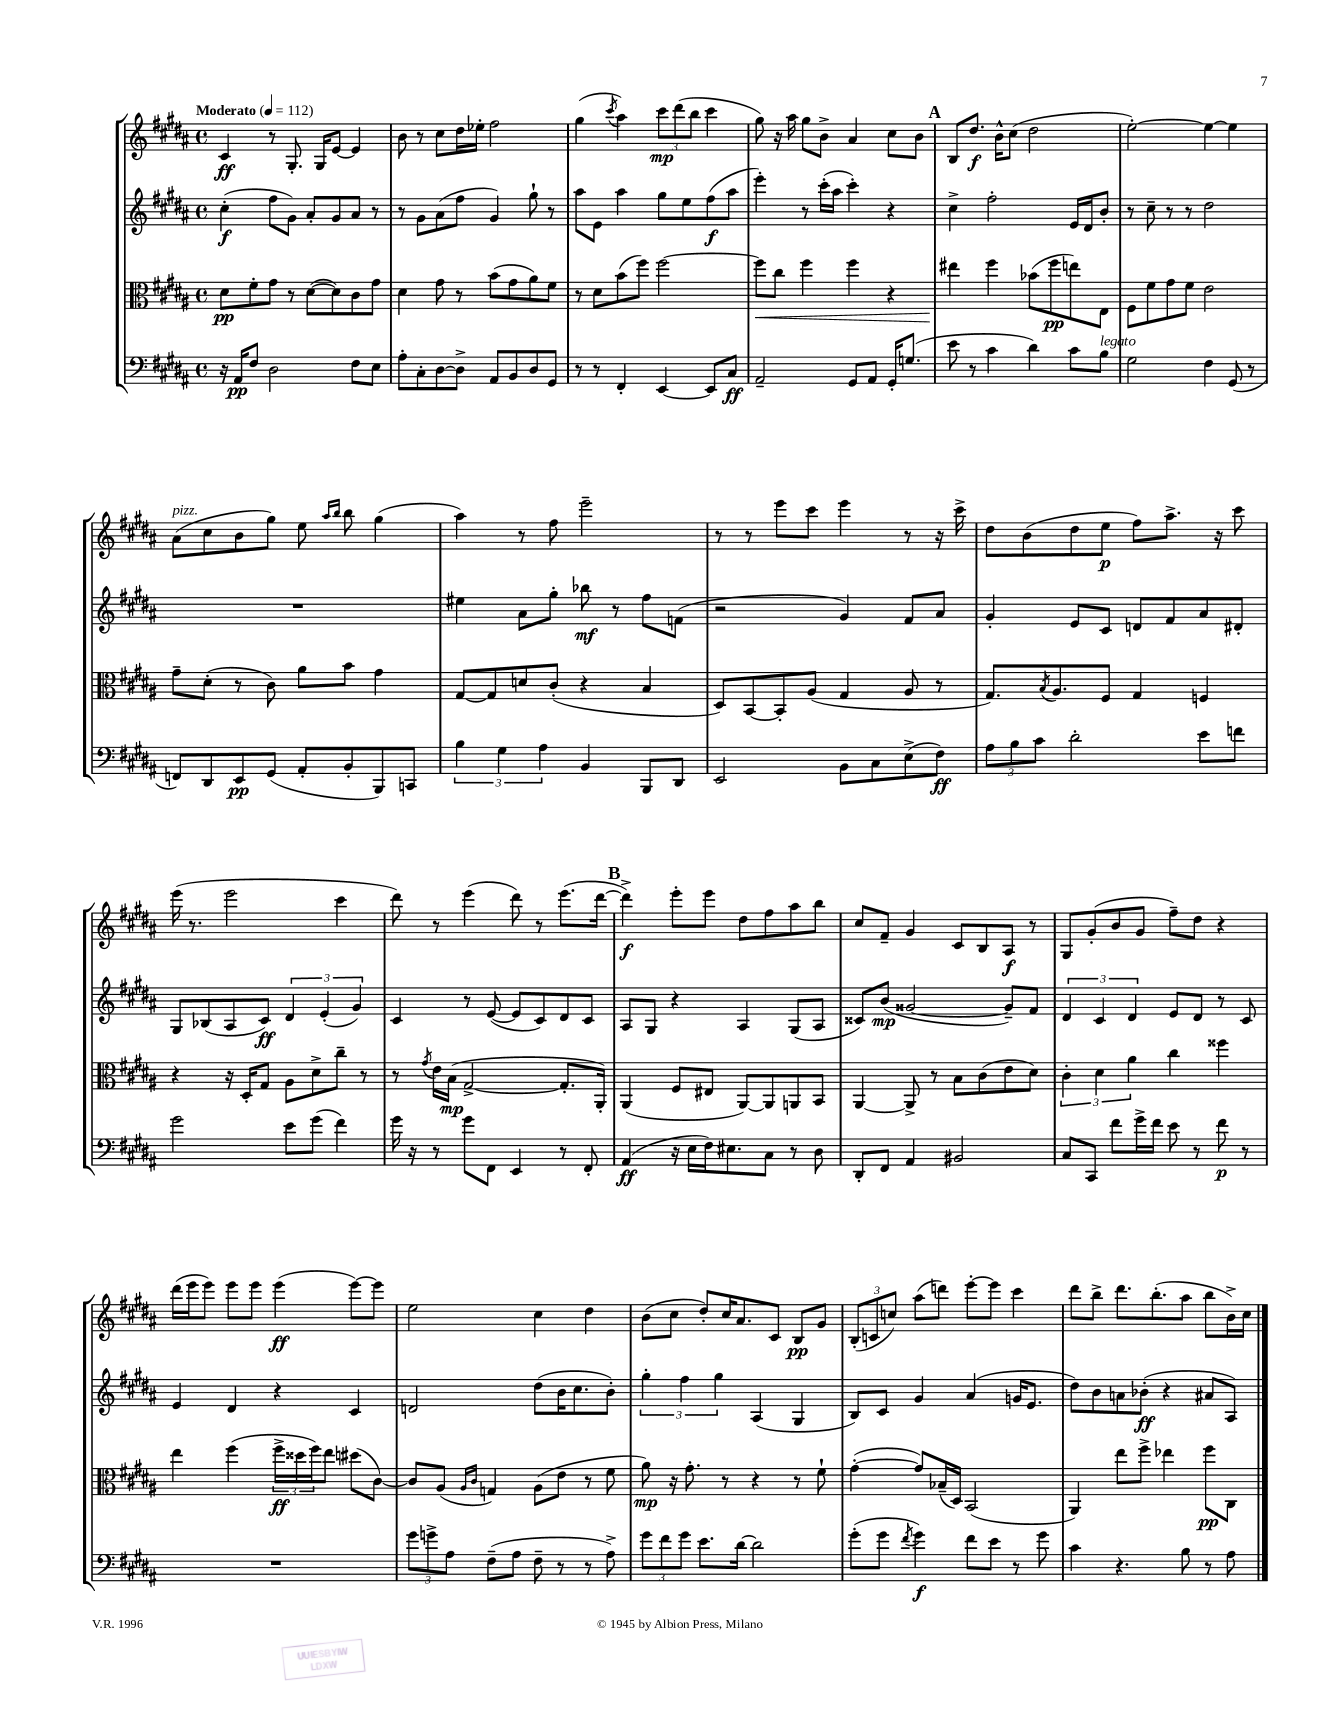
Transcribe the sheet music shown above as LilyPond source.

<<
\new StaffGroup <<
\new Staff = "s0" {
    \clef treble \key b \major \defaultTimeSignature \time 4/4 \tempo "Moderato" 4 = 112
    cis'4\ff r8 gis8.-. gis16 e'8~ e'4 |
    b'8 r8 cis''8 dis''16 ees''16-. fis''2 |
    gis''4( \acciaccatura { cis'''8 } ais''4) \tuplet 3/2 { cis'''8\mp dis'''8( b''8 } cis'''4 |
    gis''8) r16 ais''16 gis''8 b'8-> ais'4 cis''8 b'8 |
    \mark \markup { \bold "A" } b8 dis''8.\f b'16-^ cis''8( dis''2 |
    e''2~-.) e''4~ e''4 |
    ais'8^\markup { \italic "pizz." }( cis''8 b'8 gis''8) e''8 \grace { ais''16 b''16 } b''8 gis''4( |
    ais''4) r8 fis''8 e'''2-- |
    r8 r8 e'''8 cis'''8 e'''4 r8 r16 cis'''16-> |
    dis''8 b'8( dis''8 e''8\p fis''8) ais''8.-> r16 cis'''8 |
    e'''16( r8. e'''2 cis'''4 |
    dis'''8) r8 e'''4( dis'''8) r8 e'''8.( dis'''16~ |
    \mark \markup { \bold "B" } dis'''4->\f) e'''8-. e'''8 dis''8 fis''8 ais''8 b''8 |
    cis''8 fis'8-- gis'4 cis'8 b8 ais8\f r8 |
    gis8 gis'8-.( b'8 gis'8 fis''8--) dis''8 r4 |
    dis'''16( e'''16 e'''8) e'''8 e'''8 e'''4\ff( e'''8~) e'''8 |
    e''2 cis''4 dis''4 |
    b'8( cis''8 dis''8-.) cis''16 ais'8. cis'8 b8\pp gis'8 |
    \tuplet 3/2 { b8-.( c'8 c''8) } ais''8( d'''8) e'''8~-. e'''8 cis'''4 |
    dis'''8 b''8-> dis'''8. b''8.-.( ais''8 b''8 b'16->) cis''16 \bar "|." |
}
\new Staff = "s1" {
    \clef treble \key b \major \defaultTimeSignature \time 4/4
    cis''4-.\f( fis''8 gis'8) ais'8-. gis'8 ais'8 r8 |
    r8 gis'8 ais'8( fis''8 gis'4) gis''8-! r8 |
    ais''8 e'8 ais''4 gis''8 e''8 fis''8\f( ais''8 |
    e'''4-.) r8 cis'''16-.( ais''16 cis'''4-.) r4 |
    \mark \markup { \bold "A" } cis''4-> fis''2-. e'16 dis'16 b'8-. |
    r8 cis''8-- r8 r8 dis''2 |
    R1 |
    eis''4 ais'8 gis''8-. bes''8\mf r8 fis''8 f'8( |
    r2 gis'4) fis'8 ais'8 |
    gis'4-. e'8 cis'8 d'8 fis'8 ais'8 dis'8-. |
    gis8 bes8( ais8 cis'8\ff) \tuplet 3/2 { dis'4 e'4-.( gis'4) } |
    cis'4 r8 e'8~( e'8 cis'8) dis'8 cis'8 |
    \mark \markup { \bold "B" } ais8 gis8 r4 ais4 gis8( ais8 |
    cisis'8) b'8\mp( gisis'2~ gisis'8--) fis'8 |
    \tuplet 3/2 { dis'4 cis'4 dis'4 } e'8 dis'8 r8 cis'8 |
    e'4 dis'4 r4 cis'4 |
    d'2 dis''8( b'16 cis''8. b'8-.) |
    \tuplet 3/2 { gis''4-. fis''4 gis''4 } ais4( gis4 |
    b8) cis'8 gis'4 ais'4( g'16 e'8. |
    dis''8) b'8 a'8 bes'8-.\ff( r4 ais'8 ais8) \bar "|." |
}
\new Staff = "s2" {
    \clef alto \key b \major \defaultTimeSignature \time 4/4
    dis'8\pp fis'8-. gis'8 r8 dis'8~( dis'8) cis'8 gis'8 |
    dis'4 gis'8 r8 b'8( gis'8 ais'8) fis'8 |
    r8 dis'8 b'8( fis''8) fis''2~ |
    fis''8\< cis''8 fis''4 fis''4 r4 |
    \mark \markup { \bold "A" } eis''4\! fis''4 bes'8( fis''8\pp e''8) e8 |
    fis8 fis'8 gis'8 fis'8 e'2 |
    gis'8-- dis'8-.( r8 cis'8) ais'8 b'8 gis'4 |
    gis8~ gis8 d'8 cis'8-.( r4 b4 |
    dis8) b,8~ b,8-. ais8( gis4 ais8 r8 |
    gis8.) \acciaccatura { b8 } ais8. fis8 gis4 f4 |
    r4 r16 dis16-. gis8 ais8 dis'8-> cis''8-- r8 |
    r8 \acciaccatura { gis'8 } e'16 b16\mp( gis2~-> gis8.-. ais,16-.) |
    \mark \markup { \bold "B" } ais,4( fis8 eis8 ais,8~) ais,8 a,8 b,8 |
    ais,4~ ais,8-> r8 b8 cis'8( e'8 dis'8) |
    \tuplet 3/2 { cis'4-. dis'4 ais'4 } cis''4 fisis''4 |
    e''4 fis''4( \tuplet 3/2 { fis''16->\ff disis''16 fis''16) } e''8 dis''8( cis'8~) |
    cis'8 ais8( \grace { ais16 cis'16 } g4) ais8( e'8 r8 fis'8 |
    ais'8\mp) r16 gis'8.-. r8 r4 r8 fis'8-! |
    gis'4~-.( gis'8) bes16--( dis16) b,2( |
    ais,4) e''8 fis''8-> ees''4 fis''8\pp cis8 \bar "|." |
}
\new Staff = "s3" {
    \clef bass \key b \major \defaultTimeSignature \time 4/4
    r16 ais,16\pp fis8 dis2 fis8 e8 |
    ais8-. cis8-. dis8~ dis8-> ais,8 b,8 dis8 gis,8 |
    r8 r8 fis,4-. e,4~ e,8 cis8\ff |
    ais,2-- gis,8 ais,8 gis,16-. g8.( |
    \mark \markup { \bold "A" } e'8 r8 cis'4 dis'4) cis'8 b8^\markup { \italic "legato" } |
    gis2 fis4 gis,8( r8 |
    f,8) dis,8 e,8\pp gis,8( ais,8-. b,8-. b,,8) c,8 |
    \tuplet 3/2 { b4 gis4 ais4 } b,4 b,,8 dis,8 |
    e,2 b,8 cis8 e8->( fis8\ff) |
    \tuplet 3/2 { ais8 b8 cis'8 } dis'2-. e'8 f'8 |
    gis'2 e'8 gis'8( fis'4) |
    gis'16 r16 r8 gis'8 fis,8 e,4 r8 fis,8-. |
    \mark \markup { \bold "B" } ais,4\ff( r16 e16 fis16) eis8. cis8 r8 dis8 |
    dis,8-. fis,8 ais,4 bis,2 |
    cis8 cis,8 fis'8 gis'16-> fis'16 e'8 r8 fis'8\p r8 |
    R1 |
    \tuplet 3/2 { gis'8 g'8-> ais8 } fis8--( ais8 fis8-- r8 r8 ais8->) |
    \tuplet 3/2 { gis'8 fis'8 gis'8 } e'8. dis'16~ dis'2 |
    gis'8-.( gis'8 \acciaccatura { fis'8 } gis'4\f) fis'8 e'8 r8 gis'8 |
    cis'4 r4. b8 r8 ais8 \bar "|." |
}
>>
>>
\layout { \context { \Score \remove "Bar_number_engraver" } }
